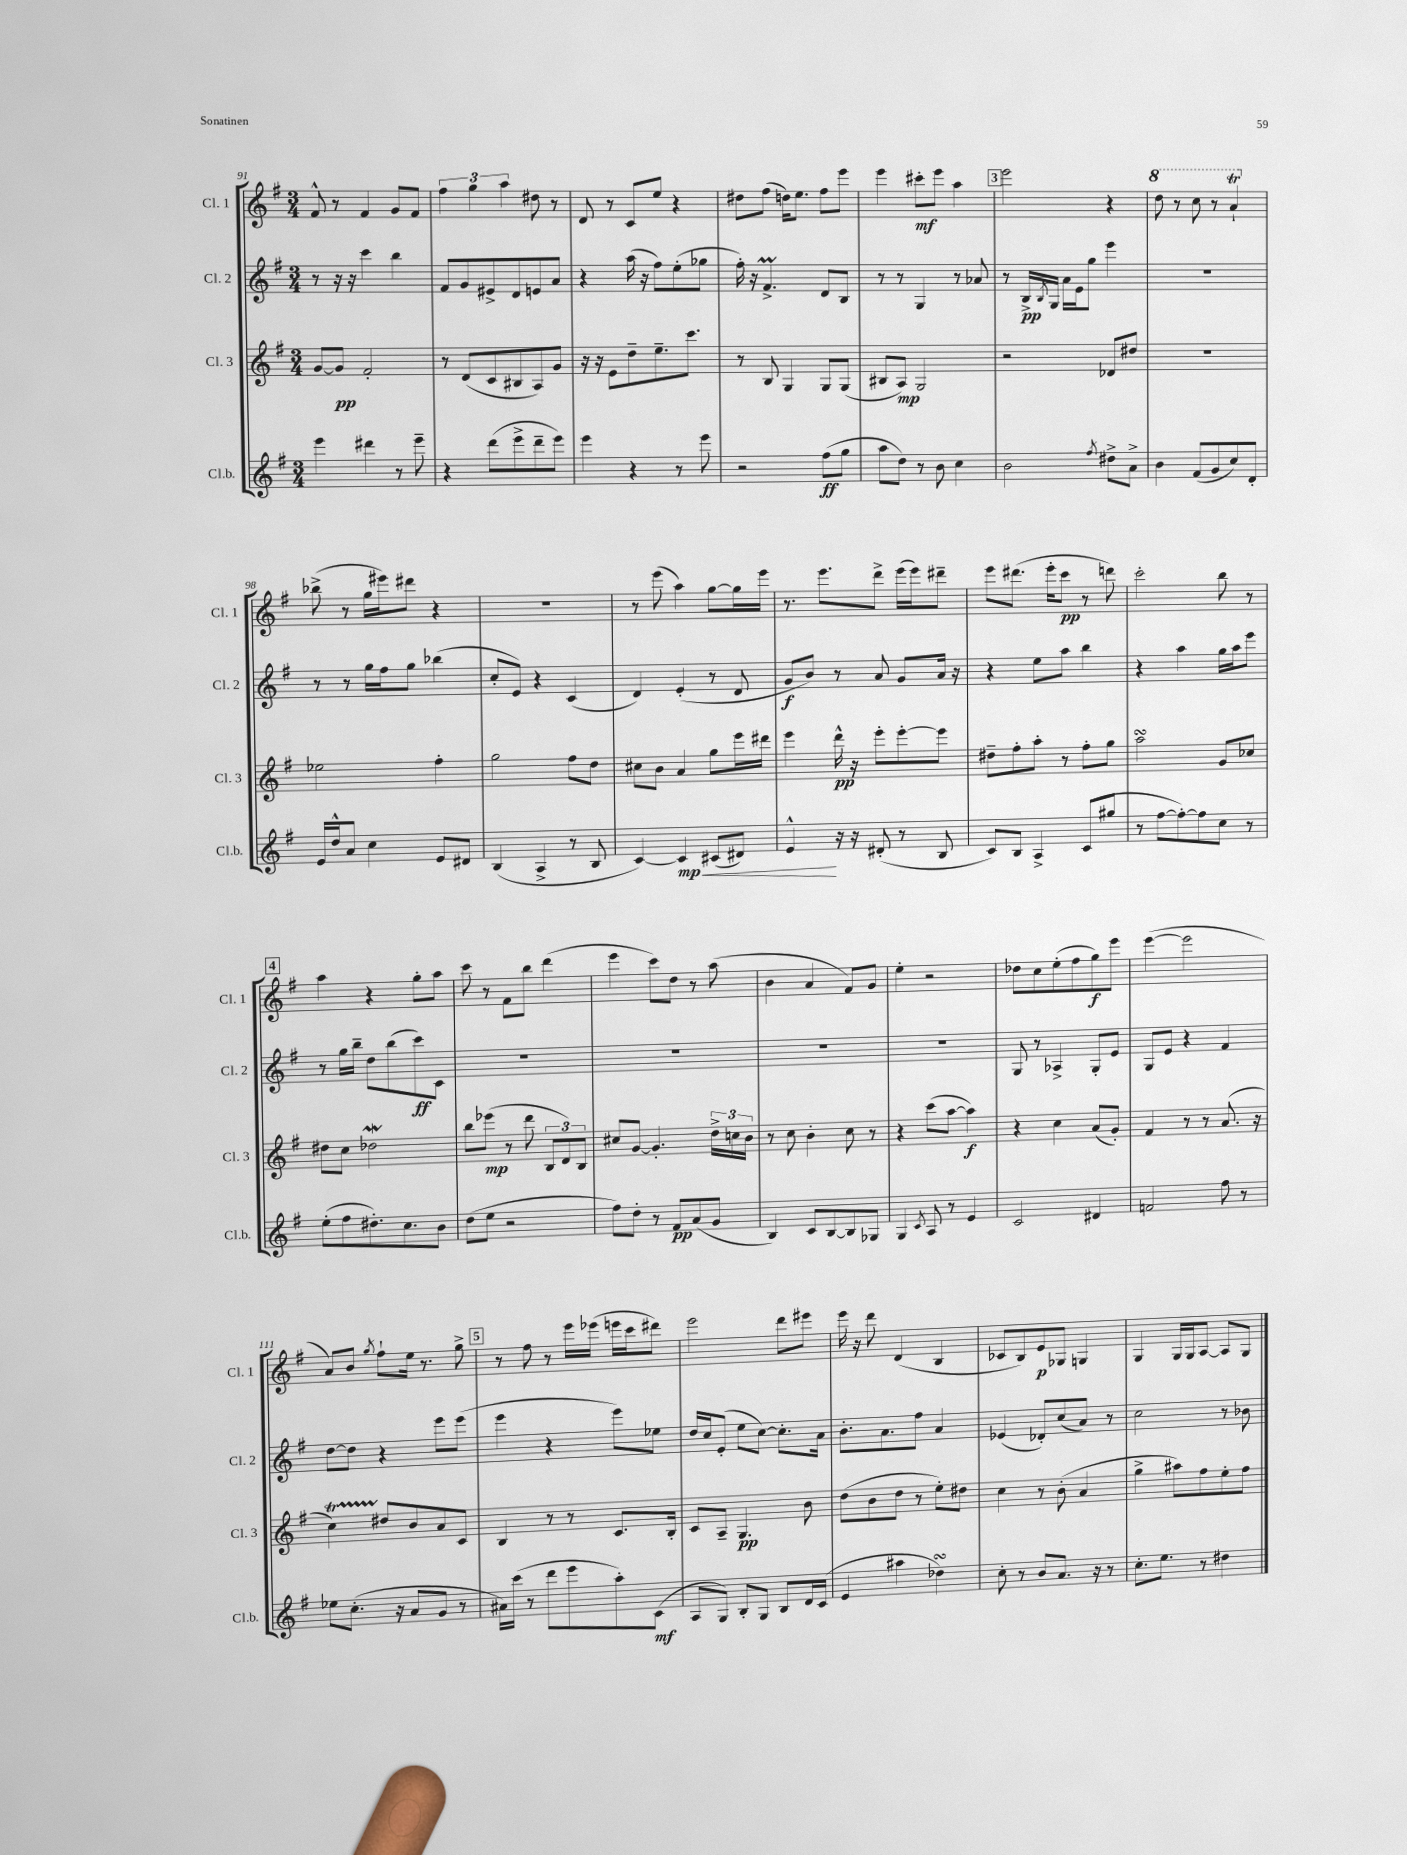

**kern	**dynam	**kern	**dynam	**kern	**dynam	**kern	**dynam
*part4	*part4	*part3	*part3	*part2	*part2	*part1	*part1
*staff4	*staff4	*staff3	*staff3	*staff2	*staff2	*staff1	*staff1
*I"Cl.b.	*	*I"Cl. 3	*	*I"Cl. 2	*	*I"Cl. 1	*
*I'Cl.b.	*	*I'Cl. 3	*	*I'Cl. 2	*	*I'Cl. 1	*
*clefG2	*	*clefG2	*	*clefG2	*	*clefG2	*
*k[f#]	*	*k[f#]	*	*k[f#]	*	*k[f#]	*
*M3/4	*	*M3/4	*	*M3/4	*	*M3/4	*
=91	=91	=91	=91	=91	=91	=91	=91
4eee\	.	[8g/L	.	8r	.	8f#^^/	.
.	.	8g/J]	pp	16r	.	8r	.
.	.	.	.	16r	.	.	.
4ddd#X\	.	2f#'/	.	4ccc\	.	4f#/	.
8r	.	.	.	4bb\	.	8g/L	.
8eee~\	.	.	.	.	.	8f#/J	.
=92	=92	=92	=92	=92	=92	=92	=92
4r	.	8r	.	8f#/L	.	6ff#\	.
.	.	(8d/L	.	8g/	.	.	.
.	.	.	.	.	.	6gg\	.
(8ddd\L	.	8c/	.	8e#X^/	.	.	.
.	.	.	.	.	.	6aa\	.
8eee^\	.	8B#X/	.	8d/	.	.	.
8ddd~\	.	8A/)	.	8en/	.	8dd#X\	.
8eee\J)	.	8g/J	.	8a/J	.	8r	.
=93	=93	=93	=93	=93	=93	=93	=93
4eee\	.	16r	.	4r	.	8d/	.
.	.	16r	.	.	.	.	.
.	.	8e\L	.	.	.	8r	.
4r	.	8dd~\	.	(16aa\	.	8c/L	.
.	.	.	.	16r	.	.	.
.	.	8.ee~\	.	8ff#\L)	.	8ee/J	.
8r	.	.	.	(8ee'\	.	4r	.
.	.	8.ccc\J	.	.	.	.	.
8eee\	.	.	.	8gg-X\J	.	.	.
=94	=94	=94	=94	=94	=94	=94	=94
2r	.	8r	.	16ff#'\)	.	8dd#X\L	.
.	.	.	.	16r	.	.	.
.	.	8B/	.	4.f#m^/	.	(8ff#\J	.
.	.	4G/	.	.	.	16ddn\KL)	.
.	.	.	.	.	.	8.ee\J	.
(8ff#\L	ff	8G/L	.	8d/L	.	8ff#\L	.
8gg\J	.	(8G/J	.	8B/J	.	8eee\J	.
=95	=95	=95	=95	=95	=95	=95	=95
8aa\L	.	8B#X/L	.	8r	.	4eee\	.
8dd\J)	.	8A/J)	mp	8r	.	.	.
8r	.	2G/	.	4G/	.	8ccc#X'\L	mf
8b\	.	.	.	.	.	8eee\J	.
4cc\	.	.	.	8r	.	4aa\	.
.	.	.	.	8a-X/	.	.	.
!!LO:REH:place=s1:t=3
=96	=96	=96	=96	=96	=96	=96	=96
2b\	.	2r	.	8r	.	2eee\	.
.	.	.	.	16B^/LL	pp	.	.
.	.	.	.	8qB/	.	.	.
.	.	.	.	16G/JJ	.	.	.
.	.	.	.	16a\LL	.	.	.
.	.	.	.	16e\J	.	.	.
.	.	.	.	8gg\J	.	.	.
8qff#/	.	.	.	.	.	.	.
8dd#X^\L	.	8d-X/L	.	4eee\	.	4r	.
8a^\J	.	8dd#X/J	.	.	.	.	.
=97	=97	=97	=97	=97	=97	=97	=97
*	*	*	*	*	*	*8va	*
4b\	.	2.r	.	2.r	.	8ddd\	.
.	.	.	.	.	.	8r	.
(8f#/L	.	.	.	.	.	8ccc\	.
8g/	.	.	.	.	.	8r	.
8cc/)	.	.	.	.	.	4aaT`/	.
8d'/J	.	.	.	.	.	.	.
!!LO:LB:g=z
=98	=98	=98	=98	=98	=98	=98	=98
*	*	*	*	*	*	*X8va	*
16e/LL	.	2ee-X\	.	8r	.	(8bb-X^\	.
16dd^^/J	.	.	.	.	.	.	.
8a/J	.	.	.	8r	.	8r	.
4cc\	.	.	.	16gg\LL	.	16gg\LL	.
.	.	.	.	16ff#\J	.	16eee#X\J)	.
.	.	.	.	8gg\J	.	8ddd#X\J	.
8e/L	.	4ff#'\	.	(4bb-X\	.	4r	.
8d#X/J	.	.	.	.	.	.	.
=99	=99	=99	=99	=99	=99	=99	=99
(4B/	.	2gg\	.	8cc'/L	.	2.r	.
.	.	.	.	8e/J)	.	.	.
4A^/	.	.	.	4r	.	.	.
8r	.	8ff#\L	.	(4c/	.	.	.
8B/	.	8dd\J	.	.	.	.	.
=100	=100	=100	=100	=100	=100	=100	=100
[4c/)	.	8cc#X\L	.	4d/)	.	8r	.
.	.	8b\J	.	.	.	(8eee\	.
!	!LO:HP:b	!	!	!	!	!	!
4c/]	< mp	4a/	.	(4e'/	.	4aa\)	.
(8c#X/L	.	8gg\L	.	8r	.	[8gg\L	.
8d#X/J)	.	16eee\L	.	8d/	.	16gg\L]	.
.	.	16ddd#X\JJ	.	.	.	16eee\JJ	.
=101	=101	=101	=101	=101	=101	=101	=101
4e^^/	.	4eee\	.	8g/L	f	8.r	.
.	.	.	.	8b/J)	.	.	.
.	.	.	.	.	.	8.eee\L	.
16r	[	16ddd^^\	pp	8r	.	.	.
16r	.	16r	.	.	.	.	.
(8d#X'/	.	8eee'\L	.	8a/	.	8ddd^\J	.
8r	.	[8eee'\	.	8g/L	.	(16eee\LL	.
.	.	.	.	.	.	16eee\J)	.
8B/	.	8eee\J]	.	16a/Jk	.	8ddd#X~\J	.
.	.	.	.	16r	.	.	.
=102	=102	=102	=102	=102	=102	=102	=102
8c/L)	.	8dd#X~\L	.	4r	.	8eee\L	.
8B/J	.	8ff#'\	.	.	.	(8.ddd#X\J	.
4A^/	.	8aa'\J	.	8ee\L	.	.	.
.	.	.	.	.	.	16eee'\KL	.
.	.	8r	.	8aa\J	.	8ccc\J	pp
(8c/L	.	8ff#'\L	.	4bb\	.	8r	.
8gg#X/J	.	8gg\J	.	.	.	8dddn\)	.
=103	=103	=103	=103	=103	=103	=103	=103
8r	.	2aasSSS\	.	4r	.	2ccc'\	.
[8ff#\L	.	.	.	.	.	.	.
8ff#'\_)	.	.	.	4aa\	.	.	.
8ff#\]	.	.	.	.	.	.	.
8cc\J	.	8g/L	.	16gg\LL	.	8bb\	.
.	.	.	.	16aa\J	.	.	.
8r	.	8cc-X/J	.	8eee\J	.	8r	.
!!LO:LB:g=z
!!LO:REH:place=s1:t=4
=104	=104	=104	=104	=104	=104	=104	=104
(8ee'\L	.	8dd#X\L	.	8r	.	4aa\	.
8ff#\	.	8cc\J	.	16gg\LL	.	.	.
.	.	.	.	16bb~\JJ	.	.	.
8.dd#X'\)	.	2dd-Xw\	.	8dd\L	.	4r	.
.	.	.	.	(8bb\	.	.	.
8.cc\	.	.	.	.	.	.	.
.	.	.	.	8ccc\)	ff	8gg'\L	.
8b\J	.	.	.	8c\J	.	8aa\J	.
=105	=105	=105	=105	=105	=105	=105	=105
(8dd\L	.	8bb\L	.	2.r	.	8ccc\	.
8ee\J	.	(8eee-X\J	mp	.	.	8r	.
2r	.	8r	.	.	.	8f#\L	.
.	.	8ddd\	.	.	.	8bb\J	.
.	.	12B/L	.	.	.	(4ddd\	.
.	.	12d/)	.	.	.	.	.
.	.	12B/J	.	.	.	.	.
=106	=106	=106	=106	=106	=106	=106	=106
8ff#\L)	.	8cc#X/L	.	2.r	.	4eee\	.
8dd'\J	.	[8g/J	.	.	.	.	.
8r	.	4.g'/]	.	.	.	8ccc\L)	.
8f#/L	pp	.	.	.	.	8dd\J	.
(8a/	.	.	.	.	.	8r	.
8g/J	.	24dd^\LL	.	.	.	(8aa\	.
.	.	24ccn\	.	.	.	.	.
.	.	24b\JJ	.	.	.	.	.
=107	=107	=107	=107	=107	=107	=107	=107
4B/)	.	8r	.	2.r	.	4b\	.
.	.	8cc\	.	.	.	.	.
8c/L	.	4b'\	.	.	.	4a/	.
[8B/	.	.	.	.	.	.	.
8B/]	.	8cc\	.	.	.	8f#/L)	.
8G-X/J	.	8r	.	.	.	8g/J	.
=108	=108	=108	=108	=108	=108	=108	=108
4G/	.	4r	.	2.r	.	4ee'\	.
8qc/	.	.	.	.	.	.	.
8A/	.	(8ccc\L	.	.	.	2r	.
8r	.	[8aa\J	.	.	.	.	.
4e/	.	4aa\])	f	.	.	.	.
=109	=109	=109	=109	=109	=109	=109	=109
2c/	.	4r	.	8G/	.	8dd-X\L	.
.	.	.	.	8r	.	8cc\	.
.	.	4cc\	.	4A-X^/	.	(8ee'\	.
.	.	.	.	.	.	8ff#\	.
4d#X/	.	(8a/L	.	8G'/L	.	8gg\)	f
.	.	8g'/J)	.	8e/J	.	8eee\J	.
=110	=110	=110	=110	=110	=110	=110	=110
2fn/	.	4f#/	.	8G/L	.	([4eee\	.
.	.	.	.	8e/J	.	.	.
.	.	8r	.	4r	.	2eee\]	.
.	.	8r	.	.	.	.	.
8ff#\	.	(8.a/	.	4f#/	.	.	.
8r	.	.	.	.	.	.	.
.	.	16r	.	.	.	.	.
!!LO:LB:g=z
=111	=111	=111	=111	=111	=111	=111	=111
8ee-X\L	.	4ccT\)	.	[8dd\L	.	8a/L)	.
(8.cc'\J	.	.	.	8dd\J]	.	8b/J	.
.	.	.	.	.	.	8qgg/	.
.	.	8dd#X/L	.	4r	.	8ff#`\L	.
16r	.	.	.	.	.	.	.
8a/L	.	8b/	.	.	.	16ee\Jk	.
.	.	.	.	.	.	8.r	.
8g/J	.	8a/	.	8eee\L	.	.	.
8r	.	8c/J	.	(8eee\J	.	8gg^\	.
!!LO:REH:place=s1:t=5
=112	=112	=112	=112	=112	=112	=112	=112
16a#X\LL)	.	4B/	.	4eee\	.	8r	.
(16ccc\JJ	.	.	.	.	.	.	.
8r	.	.	.	.	.	8ff#\	.
8ddd\L	.	8r	.	4r	.	8r	.
8eee\	.	8r	.	.	.	16eee\LL	.
.	.	.	.	.	.	(16eee-X\JJ	.
8aa'\)	.	8.c/L	.	8eee\L)	.	16eeen\LL	.
.	.	.	.	.	.	16ccc\J	.
(8c\J	mf	.	.	8ee-X\J	.	8ddd#X\J)	.
.	.	16B'/Jk	.	.	.	.	.
=113	=113	=113	=113	=113	=113	=113	=113
8A/L	.	8c/L	.	16dd/LL	.	2eee\	.
.	.	.	.	16cc/J	.	.	.
8G/J)	.	8A~/J	.	(8e'/J	.	.	.
8B'/L	.	4.G/	pp	8ee\L	.	.	.
8G/J	.	.	.	[8cc\J)	.	.	.
8B/L	.	.	.	8.cc'\L]	.	8ddd\L	.
16d/L	.	8b\	.	.	.	8eee#X\J	.
(16c/JJ	.	.	.	16a\Jk	.	.	.
=114	=114	=114	=114	=114	=114	=114	=114
4e/	.	(8dd\L	.	8.b'\L	.	16eee\	.
.	.	.	.	.	.	16r	.
.	.	8b\	.	.	.	8ddd\	.
.	.	.	.	8.a\	.	.	.
4aa#X\	.	8dd\J	.	.	.	(4d/	.
.	.	8r	.	8ff#\J	.	.	.
4dd-XsSSs\)	.	8ee'\L)	.	4a/	.	4B/	.
.	.	8dd#X\J	.	.	.	.	.
=115	=115	=115	=115	=115	=115	=115	=115
8cc'\	.	4cc\	.	(4e-X/	.	8c-X/L	.
8r	.	.	.	.	.	8B/)	.
8b/L	.	8r	.	8d-X'/L)	.	8e/	p
8.a/J	.	(8b'\	.	(8cc/	.	8G-X/J	.
.	.	4a/	.	8a/J)	.	4Gn/	.
16r	.	.	.	.	.	.	.
8r	.	.	.	8r	.	.	.
=116	=116	=116	=116	=116	=116	=116	=116
8.cc'\L	.	4gg^\	.	2cc\	.	4G/	.
8.ee\J	.	.	.	.	.	.	.
.	.	8aa#X\L)	.	.	.	16G/LL	.
.	.	.	.	.	.	16G/J	.
8r	.	8ff#\	.	.	.	[8A/J	.
4dd#X\	.	8ee'\	.	8r	.	8A/L]	.
.	.	8ff#\J	.	8b-X\	.	8G/J	.
==	==	==	==	==	==	==	==
*-	*-	*-	*-	*-	*-	*-	*-
